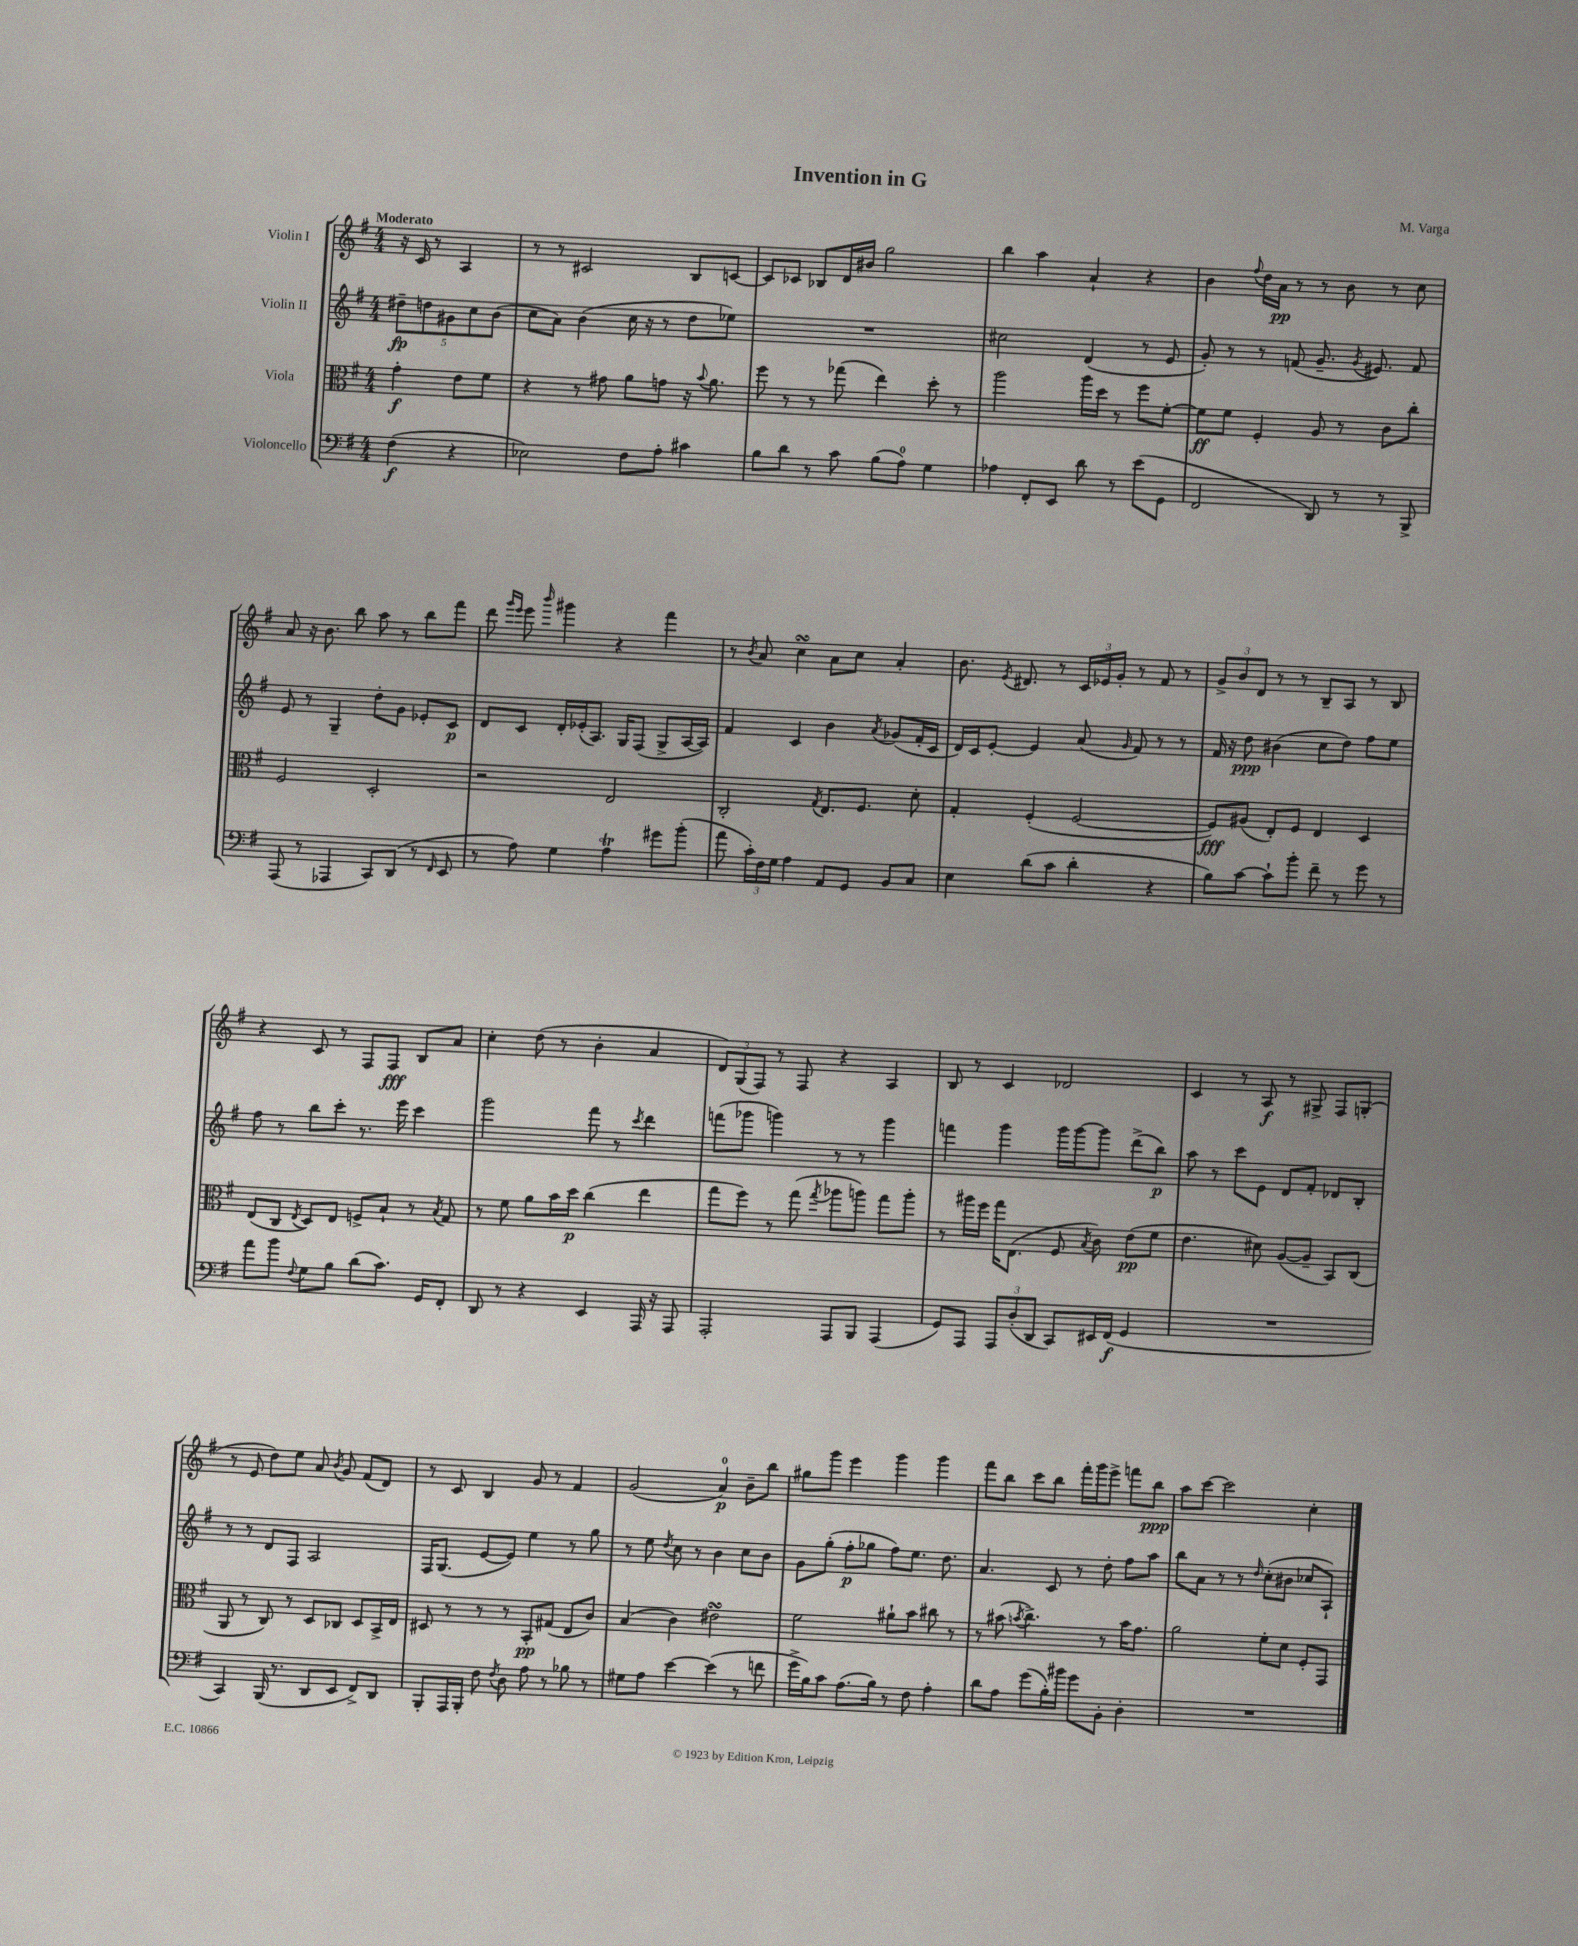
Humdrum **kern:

**kern	**kern	**kern	**kern
*staff4	*staff3	*staff2	*staff1
*clefF4	*clefC3	*clefG2	*clefG2
*k[f#]	*k[f#]	*k[f#]	*k[f#]
*M4/4	*M4/4	*M4/4	*M4/4
(4F#\	4g'\	10dd#~\L	16r
.	.	.	16c/
.	.	10dd\	.
.	.	.	8r
.	.	10g#\	.
4r	8e\L	.	4A/
.	.	10cc\	.
.	8f#\J	.	.
.	.	(10b\J	.
=	=	=	=
2E-\)	4r	8cc\L	8r
.	.	8a\J)	8r
.	8r	(4b\	2c#/
.	8g#\	.	.
8F#\L	8a\L	16cc\	.
.	.	16r	.
8A'\J	8g\J	8r	.
4c#\	16r	8dd\L	8B/L
.	8qqb/	.	.
.	8.a\	.	.
.	.	8ee-\J)	[8c/J
=	=	=	=
8B\L	8ff#\	1r	8c/]L
8d\J	8r	.	8c-/J
8r	8r	.	8B-/L
8c\	(8gg-\	.	16d/L
.	.	.	16b#/JJ
(8B\L	4ee\)	.	2gg\
8A\J)	.	.	.
4G\	8dd'\	.	.
.	8r	.	.
=	=	=	=
4A-\	2aa\	2cc#\	4bb\
8FF#'/L	.	.	4aa\
8EE/J	.	.	.
8d\	16aa\LL	(4d/	4a`/
.	16dd\JJ	.	.
8r	8r	.	.
(8e\L	8ff#\L	8r	4r
8GG\J	[8f#'\J	8e/	.
=	=	=	=
2FF#/	8f#\]L	8g'/)	4b\
.	8f#\J	8r	.
.	.	.	8qqff#/
.	4F#'/	8r	16dd\LL
.	.	.	16a\JJ
.	.	(8f/	8r
8DD/)	8A/	8.g~/	8r
8r	8r	.	8b\
.	.	8qg/	.
.	.	8.e#/)	.
8r	8c\L	.	8r
8BBB^/	8cc'\J	8f/	8cc\
=	=	=	=
(8AAA/	2F#/	8e/	8a/
8r	.	8r	16r
.	.	.	8.b\
4AAA-/	.	4G~/	.
.	.	.	8bb\
8CC/L)	2D'/	8dd'\L	8aa\
(8DD/J	.	8g\J	8r
8r	.	8e-'/L	8bb\L
16qqFF#/	.	.	.
8EE/	.	8c/J	8fff#\J
=	=	=	=
8r	2r	8d/L	8ddd\
.	.	.	16qqggg/LL
.	.	.	16qqeee/JJ
8A\)	.	8c/J	8eee\
.	.	.	16qqbbb/
4G\	.	16d'/LL	4ggg#\
.	.	(16e-'/J	.
.	.	8.A/J)	.
4A\	2E/	.	4r
.	.	16G/LK	.
.	.	(8F#/J	.
8g#\L	.	8G^/L	4fff#\
(8b'\J	.	[16A/L	.
.	.	16A/]JJ)	.
=	=	=	=
8a\	2C'/	4f#/	8r
.	.	.	8qb/
24c'\LL)	.	.	8a/
24F#\	.	.	.
24G\JJ	.	.	.
4A\	.	4c/	4cc\
.	8qG/	.	.
8AA/L	8.E/L	4b\	8a\L
8GG/J	.	.	8cc\J
.	8.F#/J	.	.
.	.	8qa/	.
8BB/L	.	(8g-/L	4a'/
8C/J	8d'\	16f#'/L	.
.	.	16c/JJ	.
=	=	=	=
4E\	4G'/	16d/LL)	8.b\
.	.	16c/J	.
.	.	[8e'/J	.
.	.	.	8qe/
.	.	.	8.d#/
(8d\L	(4F#'/	4e/]	.
8c\J	.	.	8r
4d'\	[2F#/	(8a/	24c/LL
.	.	.	24e-/
.	.	.	24g'/JJ
.	.	16qqg/	.
.	.	8f#/)	8r
4r	.	8r	8f#/
.	.	8r	8r
=	=	=	=
8B\L)	8F#/]L)	16f#/	12g^/L
.	.	16r	.
.	.	.	12b/
[8c\J	(8A#/J	8dd\	.
.	.	.	12d/J
8c`\]L	8E'/L)	(4b#\	8r
8b'\J	8F#/J	.	8r
8f#~\	4E/	8cc\L	8B~/L
8r	.	8dd\J)	8A/J
8g\	4D/	8ff#\L	8r
8r	.	8ee\J	8B/
=	=	=	=
8a\L	(8E/L	8ff#\	4r
8b\J	8C/J	8r	.
8qqF#/	8qE/	.	.
8G\L	8D/L)	8bb\L	8c/
8B\J	8E/J	8ccc'\J	8r
(8d\L	8F^/L	8.r	8F#/L
8.c\J)	8B`/J	.	8F#/J
.	.	16eee\	.
.	8r	4ccc\	8B/L
16GG/LK	.	.	.
.	8qB/	.	.
8FF#'/J	8G/	.	8a/J
=	=	=	=
8DD/	8r	2ggg\	4cc'\
8r	8f#\	.	.
4r	8a\L	.	(8dd\
.	16b\L	.	8r
.	16dd\JJ	.	.
4EE/	(4cc\	8fff#\	4b'\
.	.	8r	.
.	.	8qccc/	.
16AAA/	4ee\	4ddd\	4a/
16r	.	.	.
8AAA/	.	.	.
=	=	=	=
2AAA'/	8gg\L	(8fff\L	12d/L)
.	.	.	(12G/
.	8ff#\J)	8ggg-\J	.
.	.	.	12F#/J)
.	8r	4ggg\)	8r
.	(8gg\	.	8F#/
.	8qgg/	.	.
8AAA/L	8aa-\L	8r	4r
8BBB/J	8aa\J)	8r	.
(4AAA/	8gg\L	4ggg\	4A/
.	8aa'\J	.	.
=	=	=	=
8GG/L)	8r	4fff\	8B/
8AAA/J	16aa#\LL	.	8r
.	16ff#\JJ	.	.
12AAA/L	16gg\LK	4ggg\	4c/
.	(8.E\J	.	.
(12D'/	.	.	.
12DD/J	.	.	.
8CC/L)	8F#/	16ggg\LL	2d-/
.	.	[16ggg\J	.
.	8qB/	.	.
16EE#/L	8c\)	8ggg\]J	.
(16FF#/JJ	.	.	.
4GG/	(8e\L	(8ddd^\L	.
.	8f#\J	8bb\J)	.
=	=	=	=
1r	4.e\	8aa\	4c/
.	.	8r	.
.	.	8ccc\L	8r
.	8d#\)	8e\J	8A/
.	([8A/L	8d/L	8r
.	8A~/]J	8f#'/J	8G#^/
.	8BB/L)	8d-/L	8F#/L
.	(8C/J	8B'/J	(8G'/J
=	=	=	=
4CC/)	8AA/	8r	8r
.	8r	8r	8e/
(16BBB/	8C/)	8d/L	8dd\L)
8.r	.	.	.
.	8r	8F#/J	8ee\J
8DD/L	8D/L	2A/	8a/
.	.	.	8qb/
8EE/J	8C-/J	.	8g/
8FF#^/L)	8D/L	.	(8f#/L
8DD/J	16BB^/L	.	8d/J)
.	16E/JJ	.	.
=	=	=	=
8BBB'/L	8D#/	16F#/LK	8r
.	.	(8.G/J	.
16AAA/L	8r	.	8c/
16BBB'/JJ	.	.	.
8F#\	8r	[8e/L	4B/
8qF#/	.	.	.
8D\	8r	8e/]J)	.
8A\	8BB'/L	4ee\	8g/
8r	(8G#/J	.	8r
8B-\	8E/L	8r	4f#/
8r	8c/J)	8gg\	.
=	=	=	=
8G#\L	(4B/	8r	(2g/
8A\J	.	8ee\	.
.	.	8qdd/	.
[4e\	4c\)	8cc\	.
.	.	8r	.
(4e\]	2e#\	4b\	4a/)
8r	.	8cc\L	8b~\L
8f\	.	8b\J	8bb\J
=	=	=	=
16g^\LL	2f#\	8g\L	8gg#\L
16B\J)	.	.	.
8c\J	.	(8gg'\J	8ggg\J
(8.A\L	.	8ff#'\L	4eee\
.	.	8gg-\J	.
16B\Jk)	.	.	.
8r	8a#`\L	8ff#\L)	4ggg\
8F#\	8b\J	8.ee\J	.
4A'\	8cc#\	.	4ggg\
.	.	8.dd\	.
.	8r	.	.
=	=	=	=
8d\L	8r	4.a/	8fff#\L
8A\J	(8b#\	.	8bb\J
.	8qb/	.	.
(8g\L	4.cc^\)	.	8ccc\L
16B'\L)	.	8c/	8bb\J
16b#\JJ	.	.	.
8g\L	.	8r	16fff#'\LL
.	.	.	16ggg\J
8BB'\J	8r	8dd'\	8eee^\J
4D'\	16b\LK	8ff#\L	8fff\L
.	8.g\J	.	.
.	.	8aa\J	8bb\J
=	=	=	=
1r	2a\	8bb\L	8aa\L
.	.	8a\J	[8ccc\J
.	.	8r	2ccc\]
.	.	8r	.
.	.	16qqdd/	.
.	8f#'\L	(8cc'\L	.
.	8d\J	8b#\J	.
.	8F#'/L	8cc-/L	4cc'\
.	8GG/J	8A`/J)	.
==	==	==	==
*-	*-	*-	*-
